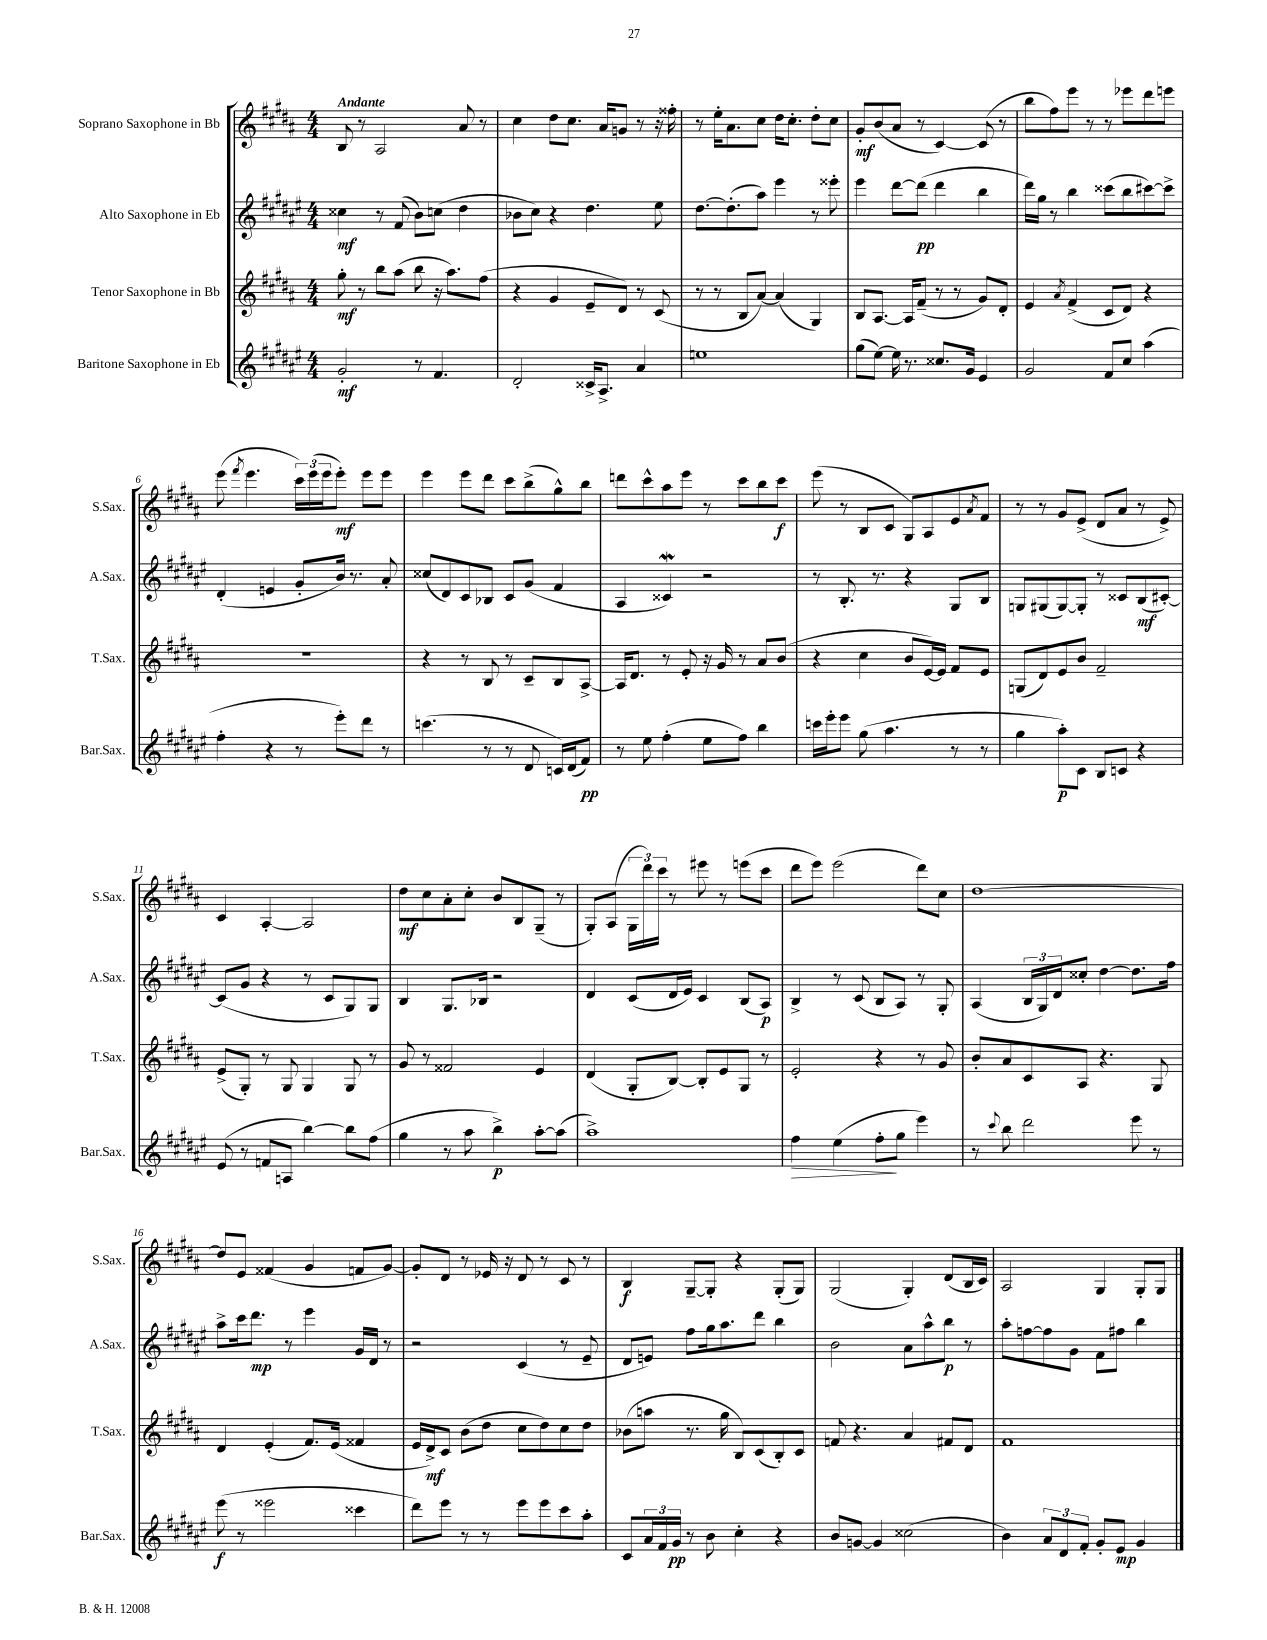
<<
\new StaffGroup <<
\new Staff = "s0" \with { instrumentName = "Soprano Saxophone in Bb" shortInstrumentName = "S.Sax." } {
    \clef treble \key b \major \numericTimeSignature \time 4/4 \tempo "Andante"
    b8 r8 ais2 ais'8 r8 |
    cis''4 dis''8 cis''8. ais'16 g'8 r8 r16 fisis''16-. |
    r8 e''16-. ais'8. cis''8 dis''16 cis''8.-. dis''8-. cis''8 |
    gis'8-.\mf b'8( ais'8 r8 cis'4~) cis'8( r8 |
    b''8 fis''8) e'''8 r8 r8 ees'''8 dis'''8 e'''8 |
    e'''8( \acciaccatura { fis'''8 } e'''4. \tuplet 3/2 { cis'''16) e'''16( e'''16 } e'''8-.\mf) e'''8 e'''8 |
    e'''4 e'''8 dis'''8 cis'''8 b''8->( gis''8-^) b''8 |
    d'''8 cis'''8-^ ais''8 e'''8 r8 cis'''8 b''8 cis'''8\f |
    e'''8( r8 b8 cis'8 gis8) ais8 e'8 \acciaccatura { ais'8 } fis'8 |
    r8 r8 gis'8 e'8->( dis'8 ais'8 r8 e'8->) |
    cis'4 ais4~-. ais2 |
    dis''8\mf cis''8 ais'8-. cis''8-. b'8 b8 gis8--( r8 |
    gis8-.) ais8( \tuplet 3/2 { gis16 dis'''16) cis'''16 } r8 eis'''8 r8 e'''8( cis'''8 |
    dis'''8 e'''8) e'''2( dis'''8) cis''8 |
    dis''1~ |
    dis''8 e'8 fisis'4( gis'4 f'8 gis'8~) |
    gis'8-. dis'8 r8 ees'16 r16 dis'8 r8 cis'8 r8 |
    b4\f gis8~-- gis8-. r4 gis8-.( gis8) |
    gis2( gis4-.) dis'8( b16 cis'16) |
    ais2 gis4 gis8-. gis8 \bar "|." |
}
\new Staff = "s1" \with { instrumentName = "Alto Saxophone in Eb" shortInstrumentName = "A.Sax." } {
    \clef treble \key fis \major \numericTimeSignature \time 4/4
    cisis''4\mf r8 fis'8( b'8) c''8( dis''4 |
    bes'8 cis''8) r4 dis''4. eis''8 |
    dis''8.~ dis''8.-.( ais''8) eis'''4 r8 eisis'''8-. |
    eis'''4 dis'''8~ dis'''8\pp( dis'''4 b''4 |
    dis'''16) gis''16 r8 b''4 cisis'''8( b''8 cis'''8~) cis'''8-> |
    dis'4-.( e'4 gis'8-. b'16) r8. ais'8-. |
    cisis''8( dis'8) cis'8 bes8 cis'8 gis'8( fis'4 |
    ais4 cisis'4\mordent) r2 |
    r8 b8.-. r8. r4 gis8 b8 |
    g8 gis8( gis8~) gis8-. r8 cisis'8 b8\mf( cis'8~-.) |
    cis'8( gis'8 r4 r8 cis'8 gis8) gis8 |
    b4 gis8. bes16 r2 |
    dis'4 cis'8( dis'16 eis'16) cis'4 b8( ais8\p) |
    b4-> r8 cis'8( b8 ais8) r8 gis8-. |
    ais4( \tuplet 3/2 { b16 gis16) dis'16 } cisis''8-. dis''4~ dis''8. fis''16 |
    ais''8-> cis'''16 dis'''8.\mp r8 eis'''4 gis'16 dis'16 r8 |
    r2 cis'4( r8 eis'8-- |
    dis'8 e'8) fis''8 gis''16 ais''8. dis'''8 b''4 |
    b'2 ais'8 ais''8-^ b''8\p r8 |
    ais''8-. f''8~ f''8 gis'8 fis'8 fis''8 b''4 \bar "|." |
}
\new Staff = "s2" \with { instrumentName = "Tenor Saxophone in Bb" shortInstrumentName = "T.Sax." } {
    \clef treble \key b \major \numericTimeSignature \time 4/4
    gis''8-.\mf r8 b''8 ais''8( b''8 r16 ais''8.) fis''8( |
    r4 gis'4 e'8-- dis'8) r8 cis'8( |
    r8 r8 b8 ais'8~) ais'4( gis4) |
    b8 ais8.~ ais16 fis'8--( r8 r8 gis'8) dis'8-. |
    e'4 \acciaccatura { ais'8 } fis'4->( cis'8 dis'8) r4 |
    R1 |
    r4 r8 b8 r8 cis'8-- b8 ais8~-> |
    ais16 dis'8. r8 e'8-. r16 gis'16 r8 ais'8 b'8( |
    r4 cis''4 b'8 e'16~) e'16 fis'8 e'8 |
    g8( dis'8) e'8 b'8 fis'2-- |
    e'8->( gis8-.) r8 gis8 gis4 gis8 r8 |
    gis'8 r8 fisis'2 e'4 |
    dis'4( gis8-. b8~) b8-. e'8 gis8 r8 |
    e'2-. r4 r8 gis'8 |
    b'8-. ais'8 cis'8 ais8 r4. gis8 |
    dis'4 e'4-.( fis'8.) e'16( fisis'4 |
    e'16 dis'16->\mf) cis'8 b'8( dis''8 cis''8 dis''8) cis''8 dis''8 |
    bes'8( a''8 r8. gis''16 b8) cis'8( b8-.) cis'8 |
    f'8 r4. ais'4 fis'8 dis'8 |
    fis'1 \bar "|." |
}
\new Staff = "s3" \with { instrumentName = "Baritone Saxophone in Eb" shortInstrumentName = "Bar.Sax." } {
    \clef treble \key fis \major \numericTimeSignature \time 4/4
    gis'2-.\mf r8 fis'4. |
    dis'2-. cisis'16-> ais8.-> ais'4 |
    e''1 |
    gis''8( eis''8~) eis''16 r8. cisis''8. gis'16 eis'4 |
    gis'2 fis'8 cis''8 ais''4( |
    fis''4-. r4 r8 eis'''8-.) dis'''8 r8 |
    c'''4.( r8 r8 dis'8 c'16) dis'16( fis'8\pp) |
    r8 eis''8 fis''4-.( eis''8 fis''8) b''4 |
    c'''16 eis'''16-. eis'''8 gis''8( ais''4. r8 r8 |
    gis''4 ais''8-.\p) cis'8 b8 c'8 r4 |
    eis'8( r8 f'8 a8 b''4~) b''8 fis''8( |
    gis''4 r8 ais''8 b''4->\p) ais''8~-. ais''8( |
    ais''1->) |
    fis''4\> eis''4( fis''8-.\! gis''8 eis'''4) |
    r8 \appoggiatura { cis'''8 } b''8 dis'''2 eis'''8 r8 |
    eis'''8\f( r8 eisis'''2 cisis'''4 |
    dis'''8) eis'''8 r8 r8 eis'''8 eis'''8 cis'''8 ais''8-. |
    cis'8 \tuplet 3/2 { ais'16 fis'16 gis'16\pp } r8 b'8 cis''4-. r4 |
    b'8 g'8~ g'4 cisis''2( |
    b'4) \tuplet 3/2 { ais'8 dis'8 fis'8-. } gis'8-. eis'8\mp gis'4 \bar "|." |
}
>>
>>
